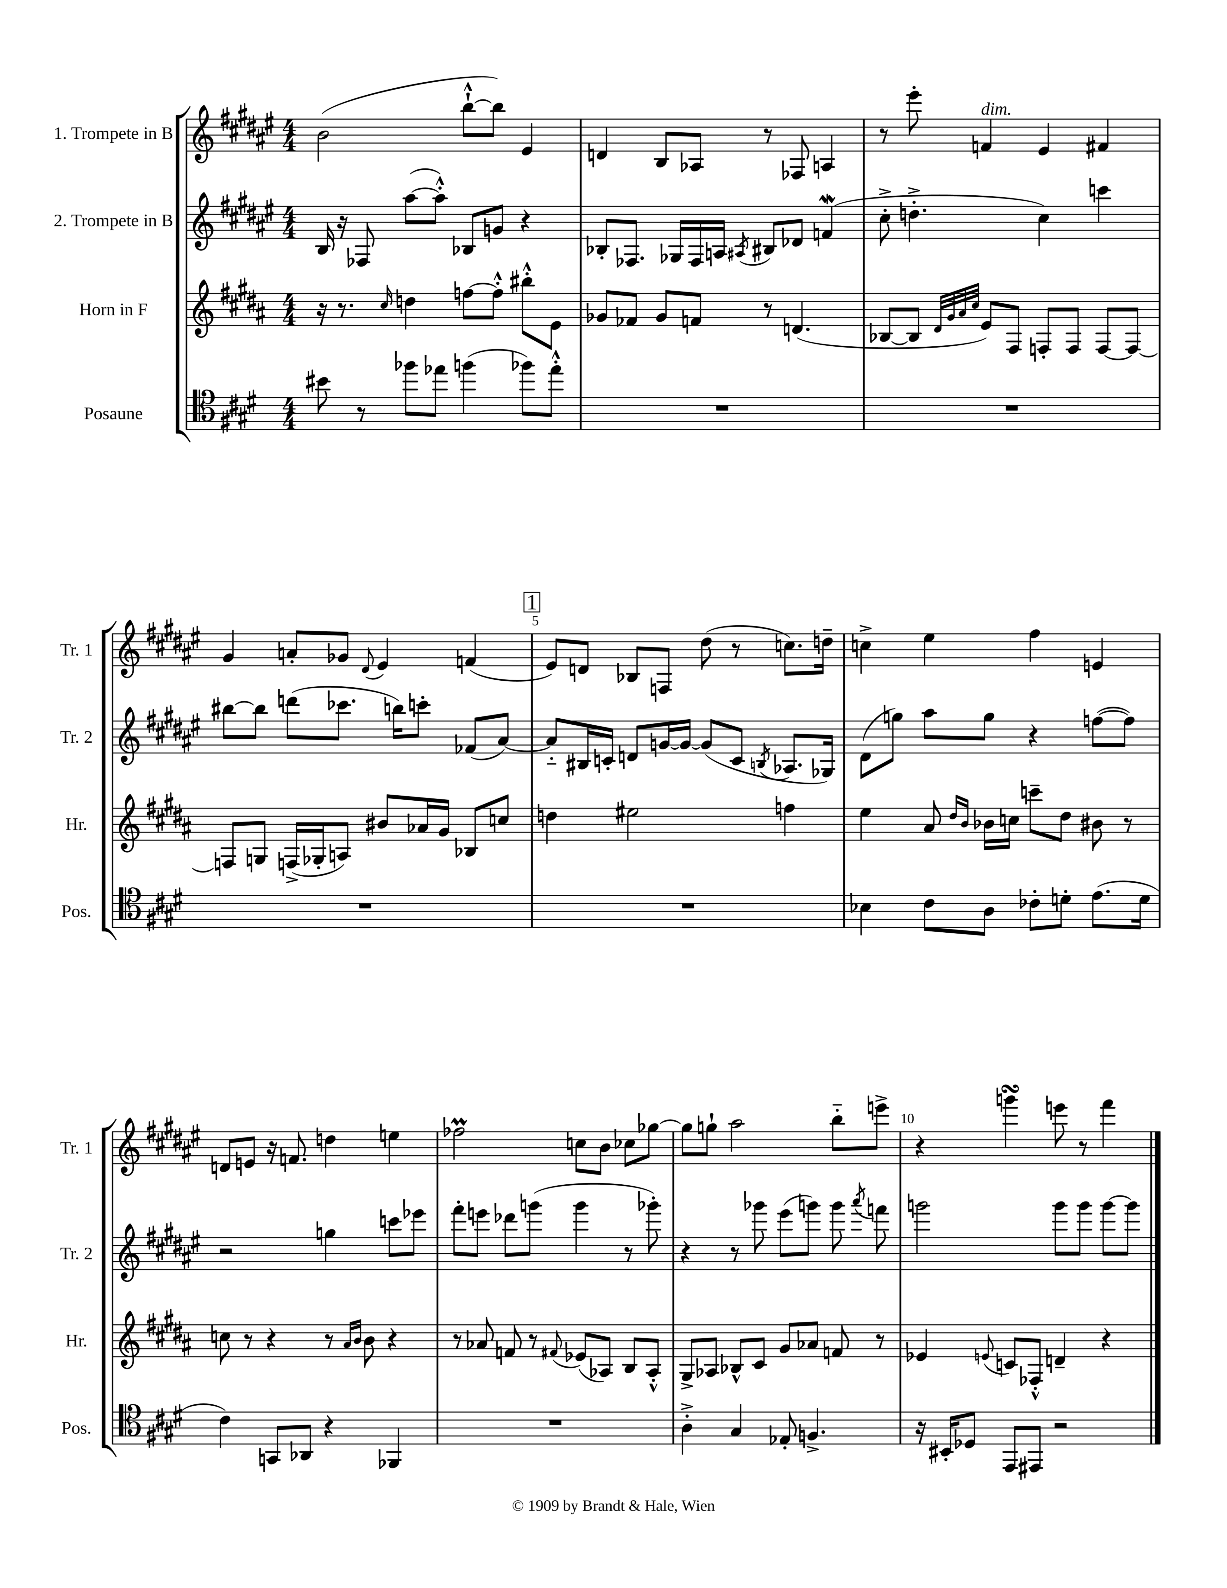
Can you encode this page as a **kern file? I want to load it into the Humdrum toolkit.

**kern	**kern	**kern	**kern
*staff4	*staff3	*staff2	*staff1
*clefC4	*clefG2	*clefG2	*clefG2
*k[f#c#g#d#]	*k[f#c#g#d#a#]	*k[f#c#g#d#a#e#]	*k[f#c#g#d#a#e#]
*M4/4	*M4/4	*M4/4	*M4/4
8b#\	16r	16B/	(2b\
.	8.r	16r	.
8r	.	8F-/	.
.	16qqcc#/	.	.
8ff-\L	4dd\	([8aa#\L	.
8ee-\J	.	8aa#'^^\]J)	.
(4ff\	[8ff\L	8B-/L	[8bb`^^\L
.	8ff'^^\]J	8g/J	8bb\]J)
8ff-\L)	8bb#'^^\L	4r	4e#/
8ee-'^^\J	8e\J	.	.
=	=	=	=
1r	8g-/L	8B-'/L	4d/
.	8f-/J	8.F-/J	.
.	8g-/L	.	8B/L
.	.	16G-/LL	.
.	8f/J	16F-/	8A-/J
.	.	16A/JJ	.
.	.	8qA#/	.
.	8r	8B#/L	8r
.	(4.d/	8d-/J	8F-/
.	.	(4f/	4A/
=	=	=	=
1r	[8B-/L	8cc#'^\	8r
.	8B-/]J	4.dd'^\	8eee#'\
.	32qqd#/LLL	.	.
.	32qqg#/	.	.
.	32qqa#/	.	.
.	32qqcc#/JJJ	.	.
.	8e/L)	.	4f/
.	8F#/J	.	.
.	8F'/L	4cc#\)	4e#/
.	8F/J	.	.
.	[8F/L	4ccc\	4f#/
.	8F/_J	.	.
=	=	=	=
1r	8F/]L	[8bb#\L	4g#/
.	8G/J	8bb#\]J	.
.	(16F^/LL	(8ddd\L	8a'/L
.	16G-'/J	.	.
.	8A/J)	8.ccc-\J	8g-/J
.	.	.	8qqd#/
.	8b#/L	.	4e#/
.	.	16bb\LK)	.
.	16a-/L	8ccc'\J	.
.	16g#/JJ	.	.
.	8B-/L	(8f-/L	(4f/
.	8cc/J	[8a#/J)	.
=	=	=	=
1r	4dd\	8a#'~/]L	8e#/L)
.	.	16B#/L	8d/J
.	.	16c'/JJ	.
.	2ee#\	8d/L	8B-/L
.	.	[16g/L	8F/J
.	.	16g/_JJ	.
.	.	(8g/]L	(8dd#\
.	.	8c/J	8r
.	.	8qB/	.
.	4ff\	8.A-/L	8.cc\L)
.	.	16G-/Jk)	16dd~\Jk
=	=	=	=
4B-\	4ee\	(8d#\L	4cc^\
.	.	8gg\J)	.
8c#\L	8a#/	8aa#\L	4ee#\
.	16qqdd#/LL	.	.
.	16qqb/JJ	.	.
8A\J	16b-\LL	8gg\J	.
.	16cc\JJ	.	.
8c-'\L	8ccc~\L	4r	4ff#\
8d'\J	8dd#\J	.	.
(8.e\L	8b#\	([8ff\L	4e/
.	8r	8ff\]J)	.
16d\Jk	.	.	.
=	=	=	=
4c#\)	8cc\	2r	8d/L
.	8r	.	8e/J
8GG/L	4r	.	16r
.	.	.	8.f/
8AA-/J	.	.	.
4r	8r	4gg\	4dd\
.	16qqa#/LL	.	.
.	16qqb/JJ	.	.
.	8b\	.	.
4FF-/	4r	8ccc\L	4ee\
.	.	8eee-\J	.
=	=	=	=
1r	8r	8fff#'\L	2ff-\
.	8a-/	8eee\J	.
.	8f/	8ddd-\L	.
.	8r	(8ggg\J	.
.	8qqf#/	.	.
.	(8e-/L	4ggg\	8cc\L
.	8A-/J)	.	8b\J
.	8B/L	8r	8cc-\L
.	8A-'^^/J	8ggg-'\)	[8gg-\J
=	=	=	=
4A'^\	8G#^/L	4r	8gg-\]L
.	8A-/J	.	8gg`\J
4G#/	8B-^^/L	8r	2aa#\
.	8c#/J	8ggg-\	.
8E-'/	8g#/L	(8eee#\L	.
4.F^/	8a-/J	8ggg\J)	.
.	8f/	8ggg\	8bb'~\L
.	.	8qaaa#/	.
.	8r	8fff\	8eee^\J
=	=	=	=
16r	4e-/	2ggg\	4r
16BB#'/LK	.	.	.
8D-/J	.	.	.
.	8qqe/	.	.
8EE/L	8c/L	.	4ggg\
8EE#/J	8F-'^^/J	.	.
2r	4d~/	8ggg\L	8eee\
.	.	8ggg\J	8r
.	4r	[8ggg\L	4fff#\
.	.	8ggg\]J	.
==	==	==	==
*-	*-	*-	*-
